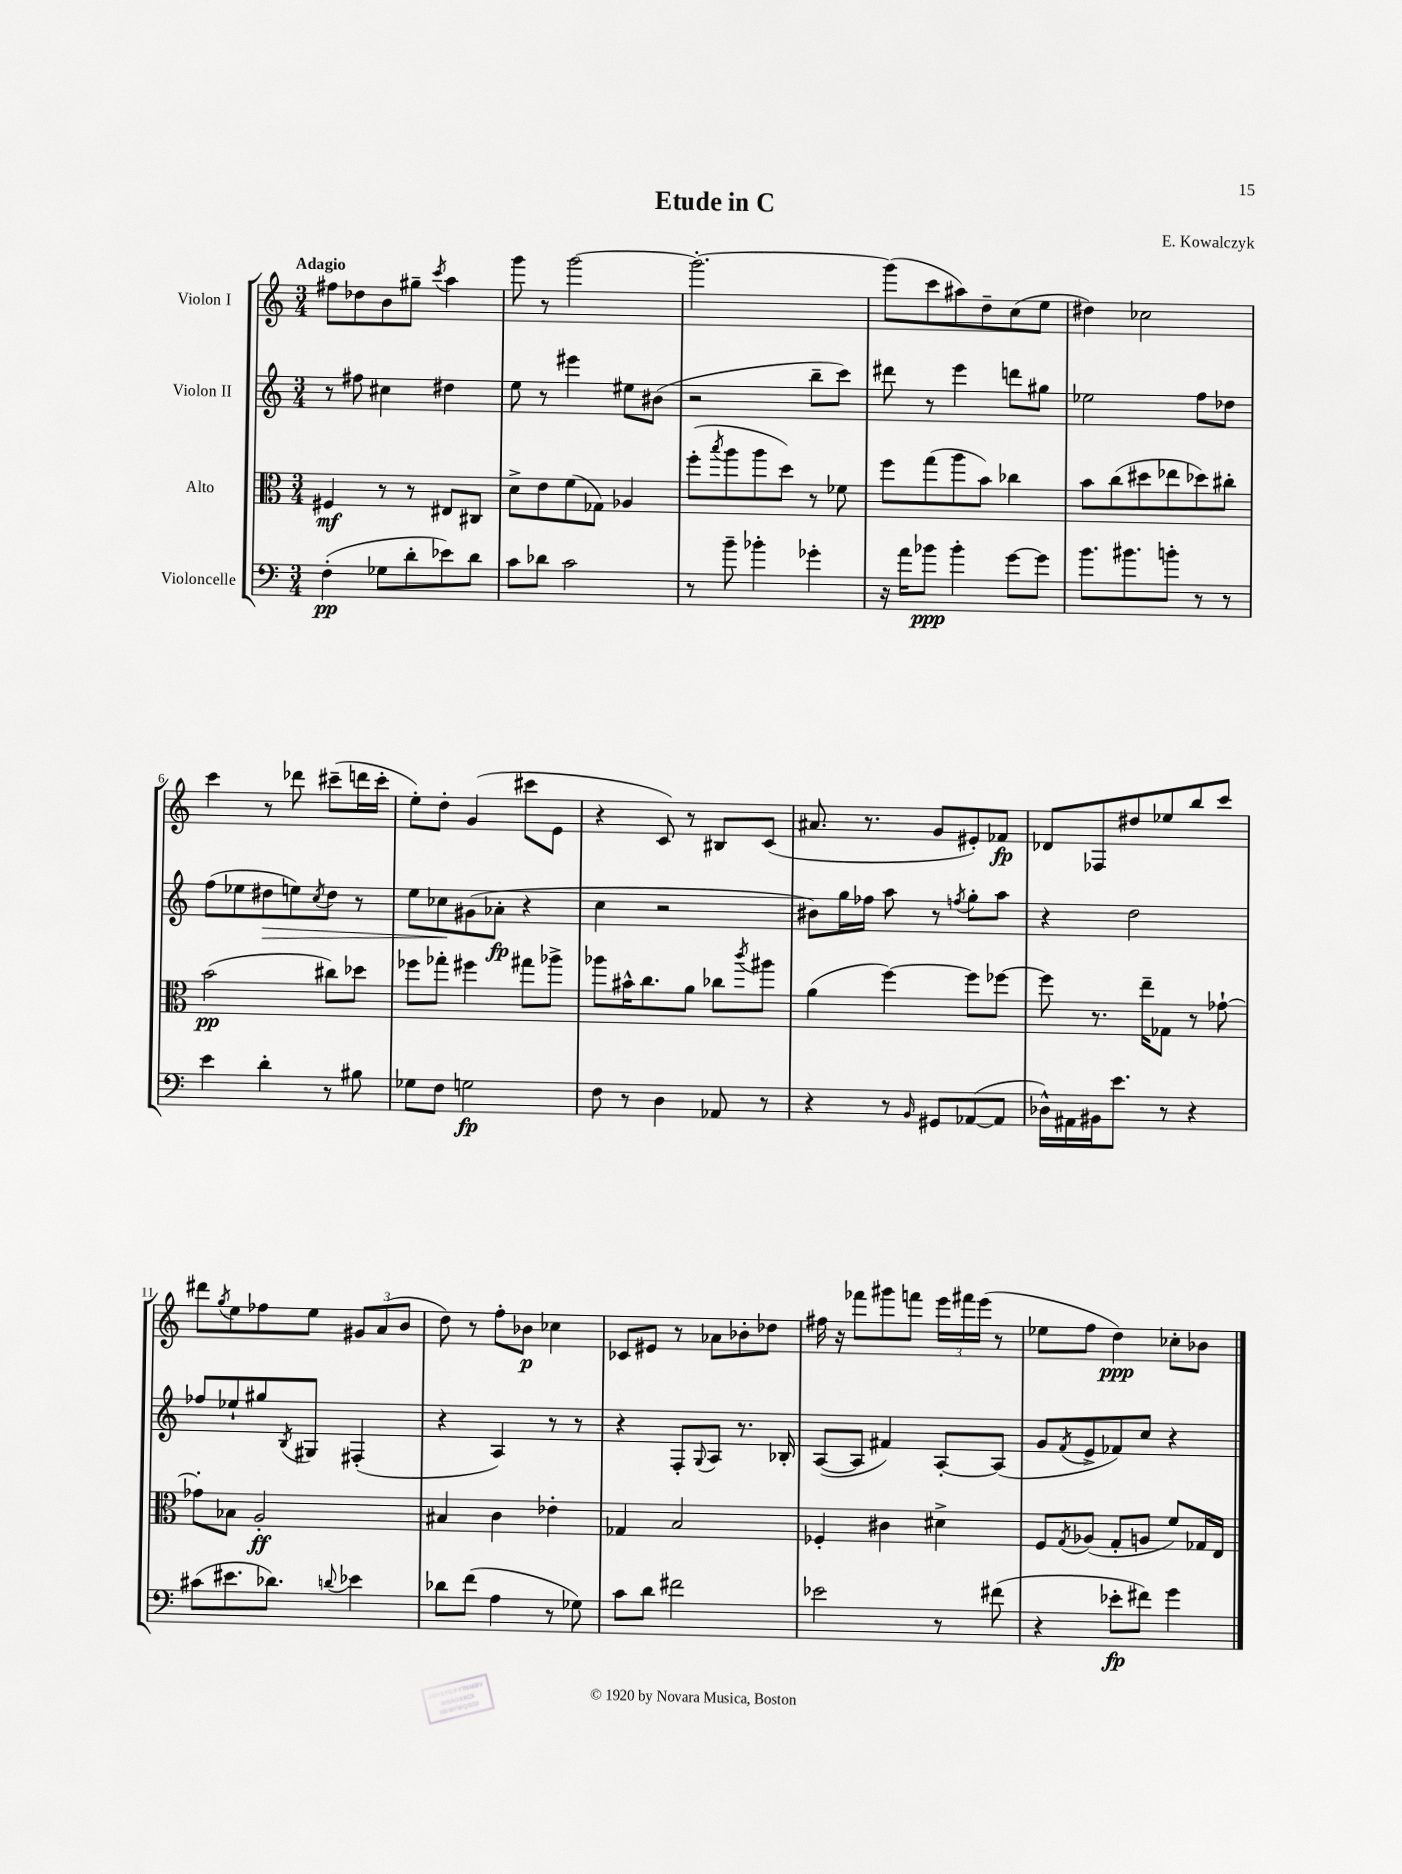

**kern	**kern	**kern	**kern
*staff4	*staff3	*staff2	*staff1
*clefF4	*clefC3	*clefG2	*clefG2
*k[]	*k[]	*k[]	*k[]
*M3/4	*M3/4	*M3/4	*M3/4
(4F'\	4F#/	8r	8ff#\L
.	.	8ff#\	8dd-\
8G-\L	8r	4cc#\	8b\
8d'\	8r	.	8gg#~\J
.	.	.	8qccc/
8e-\)	8E#/L	4dd#\	4aa\
8d\J	8C#/J	.	.
=	=	=	=
8c\L	8d^\L	8ee\	8ggg\
8d-\J	8e\	8r	8r
2c\	(8f\	4eee#\	[2ggg\
.	8G-\J)	.	.
.	4A-/	8ee#\L	.
.	.	(8b#\J	.
=	=	=	=
8r	(8ff'\L	2r	2.ggg'\_
.	8qbb/	.	.
8b~\	8aa\	.	.
4b-'\	8aa\	.	.
.	8dd\J)	.	.
4g-'\	8r	8bb~\L	.
.	8f-\	8ccc\J)	.
=	=	=	=
16r	8ff\L	8ddd#\	(8ggg\]L
16a\LK	.	.	.
8b-\J	(8gg\	8r	8ccc\
4b-'\	8aa\	4eee\	8aa#\)
.	8b\J)	.	8dd~\
[8g\L	4cc-\	8ddd\L	(8cc\
8g\]J	.	8gg#\J	8ee\J
=	=	=	=
8.b\L	8b\L	2ee-\	4dd#\)
.	(8cc\	.	.
8.b#\	.	.	.
.	8dd#\	.	2cc-\
8b'\J	8ee-\	.	.
8r	8dd-\)	8ff\L	.
8r	8cc#'\J	8dd-\J	.
=	=	=	=
4e\	(2b\	(8ff\L	4ccc\
.	.	8ee-\	.
4d'\	.	8dd#\	8r
.	.	8ee\)	8ddd-\
.	.	8qcc/	.
8r	8cc#\L)	8dd#\J	(8ccc#~\L
8B#\	8dd-\J	8r	16ddd\L
.	.	.	16ccc#'\JJ
=	=	=	=
8G-\L	8ff-\L	8ee\L	8ee'\L)
8F\J	8gg-'\J	8cc-\	8dd'\J
2G\	4ff#\	(8g#\	(4g/
.	.	8a-'\J	.
.	8gg#\L	4r	8ccc#\L
.	8aa-^\J	.	8e\J
=	=	=	=
8F\	8aa-\L	4cc\	4r
8r	16b#^^\K	.	.
.	8.cc\	.	.
4D\	.	2r	8c/)
.	8a\J	.	8r
8AA-/	8cc-\L	.	8B#/L
.	8qccc/	.	.
8r	8aa#\J	.	(8c/J
=	=	=	=
4r	(4a\	8b#\L)	8.a#/
.	.	16gg\L	.
.	.	16ff-\JJ	8.r
8r	[4ff\)	8aa\	.
16qqBB/	.	.	.
8GG#/L	.	8r	8g/L
.	.	8qff/	.
([8AA-/	8ff\]L	8gg'\L	8e#'/)
8AA-/]J	[8ff-\J	8aa\J	8f-/J
=	=	=	=
16D-^^\LL)	8ff-\]	4r	8d-/L
16AA#\	.	.	.
16BB#\J	8.r	.	8F-/
8.e\J	.	.	.
.	.	2dd\	8dd#/
.	16ee~\LK	.	.
8r	8G-\J	.	8ee-/
4r	8r	.	8bb/
.	[8g-`\	.	8ccc/J
=	=	=	=
(8c#\L	8g-'\]L	8ff-/L	8ddd#\L
.	.	.	8qgg/
8.e#\	8B-\J	8ee-`/	8ee\
.	2A'/	8gg#/	8ff-\
8.d-\J)	.	.	.
.	.	8qB/	.
.	.	8G#/J	8ee\J
8qqd/	.	.	.
4e-\	.	(4F#'/	12g#/L
.	.	.	(12a/
.	.	.	12b/J
=	=	=	=
8d-\L	4B#/	4r	8dd\)
(8f\J	.	.	8r
4A\	4c\	4A/)	8ff'\L
.	.	.	8b-\J
8r	4e-'\	8r	4cc-\
8G-\)	.	8r	.
=	=	=	=
8c\L	4G-/	4r	8c-/L
8d\J	.	.	8e#/J
2f#\	2B/	8F'/L	8r
.	.	8qqG/	.
.	.	8A/J	8a-\L
.	.	8.r	8b-'\
.	.	.	8dd-\J
.	.	16B-'/	.
=	=	=	=
2e-\	4F-'/	([8A/L	16ff#\
.	.	.	16r
.	.	8A/]J	8fff-\L
.	4c#\	4f#/)	8ggg#\
.	.	.	8fff\J
8r	4d#^\	[8A'/L	24eee\LL
.	.	.	24fff#\
.	.	.	(24eee\JJ
(8f#\	.	(8A/]J	8r
=	=	=	=
4r	8F/L	8g/L	8ee-\L
.	8qG/	8qf/	.
.	(8A-/J	8e^/	8ff\J
8e-'\L	8G'/L	8f-/)	4dd\)
8f#\J)	8A/J	8cc/J	.
4g\	8f/L)	4r	8cc-'\L
.	16G-/L	.	8b-\J
.	16E/JJ	.	.
==	==	==	==
*-	*-	*-	*-
